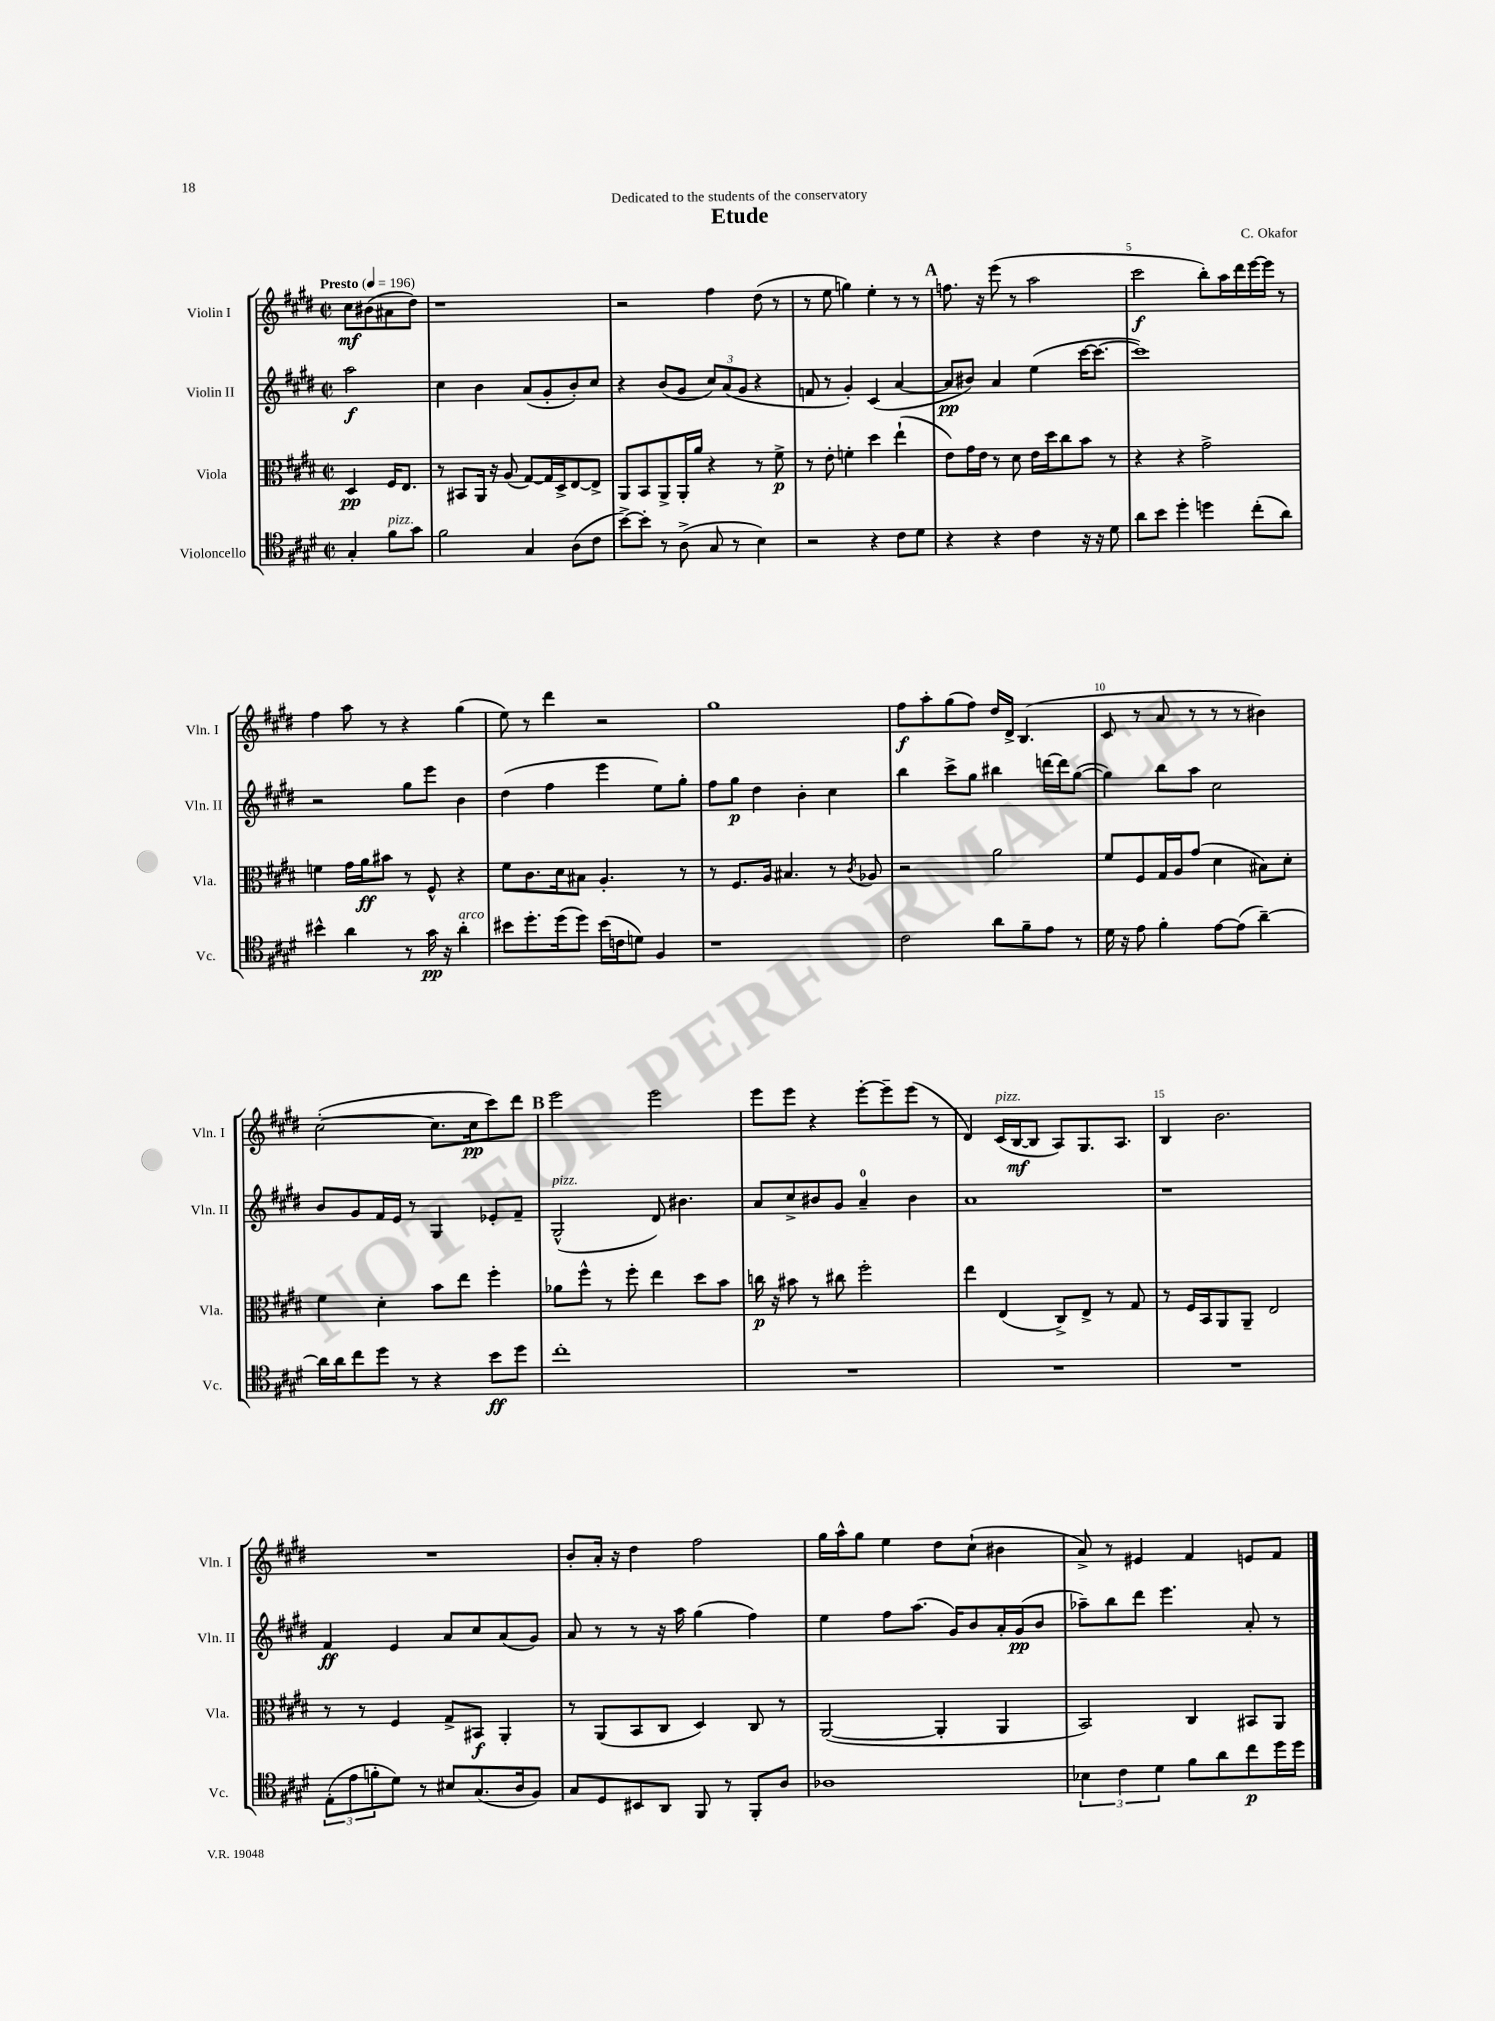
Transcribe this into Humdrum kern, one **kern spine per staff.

**kern	**kern	**kern	**kern
*staff4	*staff3	*staff2	*staff1
*clefC4	*clefC3	*clefG2	*clefG2
*k[f#c#g#d#]	*k[f#c#g#d#]	*k[f#c#g#d#]	*k[f#c#g#d#]
*M2/2	*M2/2	*M2/2	*M2/2
*met(c|)	*met(c|)	*met(c|)	*met(c|)
*MM196	*MM196	*MM196	*MM196
4G#'	4D#	2aa	8cc#
.	.	.	(8b#
8f#	16F#	.	8a#
.	8.E	.	.
8g#	.	.	8dd#)
=	=	=	=
2f#	8r	4cc#	1r
.	8BB#	.	.
.	16AA	4b	.
.	16r	.	.
.	(8A	.	.
4G#	[8G#)	(8a	.
.	16G#]	8g#'	.
.	16D#^	.	.
(8A	[8E	8b')	.
8c#	8E^]	8cc#	.
=	=	=	=
[8b^)	8AA	4r	2r
8b']	8BB	.	.
8r	8AA^	(8b	.
(8A^	16AA'	8g#	.
.	16a	.	.
8G#	4r	12cc#)	4ff#
.	.	(12a	.
8r	.	.	.
.	.	12g#	.
4B)	8r	4r	(8dd#
.	8f#^	.	8r
=	=	=	=
2r	8r	8f	8r
.	8e'	8r	8ee
.	4f'	4g#')	4gg)
4r	4dd#	(4c#	4ee'
8c#	(4ee`	[4a	8r
8d#	.	.	8r
=	=	=	=
4r	8e)	8a]	8.ff
.	16g#	8b#)	.
.	16e	.	16r
4r	8r	4a	(8eee
.	8d#	.	8r
4c#	16e	(4ee	2aa
.	16dd#	.	.
.	8cc#	.	.
16r	8b	[16ccc#	.
16r	.	8.ccc#_	.
8d#	8r	.	.
=	=	=	=
8a	4r	1ccc#])	2ccc#
8b	.	.	.
4dd#'	4r	.	.
4dd	2g#^	.	8bb')
.	.	.	16aa
.	.	.	16ddd#
(8cc#'	.	.	[16eee
.	.	.	16eee]
8a)	.	.	8r
=	=	=	=
4b#^^	4f	2r	4ff#
4a	16g#	.	8aa
.	16a	.	.
.	8b#	.	8r
8r	8r	8gg#	4r
16g#	8F#^^	8eee	.
16r	.	.	.
4a'	4r	4b	(4gg#
=	=	=	=
8b#	8f#	(4dd#	8ee)
8.dd#'	8.c#	.	8r
.	.	4ff#	4ddd#
(16dd#	16d#	.	.
8dd#)	8B#	.	.
(16b#	4.A'	4eee	2r
16c	.	.	.
8d)	.	.	.
4F#	.	8ee)	.
.	8r	8gg#'	.
=	=	=	=
1r	8r	8ff#	1gg#
.	8.F#	8gg#	.
.	.	4dd#	.
.	16A	.	.
.	4.B#	.	.
.	.	4b'	.
.	8r	4cc#	.
.	8qc#	.	.
.	8A-	.	.
=	=	=	=
2c#	2r	4bb	8ff#
.	.	.	8aa'
.	.	8ccc#^	(8gg#
.	.	8gg#	8ff#)
8a	2a	4bb#	16dd#
.	.	.	16d#^
8f#~	.	.	(4.B
8e	.	[16ddd	.
.	.	16ddd]	.
8r	.	([8gg#	.
=	=	=	=
16d#	8f#	4gg#])	8c#
16r	.	.	.
8e	8F#	.	8r
4f#'	16G#	8bb	8a
.	16A	.	.
.	(8g#	8aa	8r
[8e	4d#	2cc#	8r
(8e]	.	.	8r
[4a~)	8B#)	.	4b#)
.	8d#'	.	.
=	=	=	=
16a]	4f#	8b	([2cc#'
16a	.	.	.
8cc#	.	8g#	.
8dd#	4d#'	16f#	.
.	.	16e	.
8r	.	8r	.
4r	8b	4G#	8.cc#]
.	8ee	.	.
.	.	.	16cc#
8b	4ff#'	8e-'	8ccc#)
8dd#	.	8f#~	8ddd#
=	=	=	=
1cc#'	8a-	(2G#^^	2eee
.	8ff#^^	.	.
.	8r	.	.
.	8ff#'	.	.
.	4ee	8d#)	2eee
.	.	4.b#	.
.	8dd#	.	.
.	8b	.	.
=	=	=	=
1r	16cc	8a	8eee
.	16r	.	.
.	8b#	8cc#^	8eee
.	8r	8b#	4r
.	8cc#	8g#	.
.	2ff#'	4a~	[8eee'
.	.	.	8eee~]
.	.	4b#	(8eee
.	.	.	8r
=	=	=	=
1r	4ee	1a	4d#)
.	(4E	.	(16c#
.	.	.	[16B
.	.	.	8B]
.	8C#^)	.	8A)
.	8E^	.	8.G#
.	8r	.	.
.	.	.	8.A
.	8G#	.	.
=	=	=	=
1r	8r	1r	4B
.	16F#	.	.
.	16BB	.	.
.	8AA	.	2.b
.	8AA~	.	.
.	2E	.	.
=	=	=	=
(12E'	8r	4f#	1r
12e	.	.	.
.	8r	.	.
12f'	.	.	.
8d#)	4F#	4e	.
8r	.	.	.
8B#	8G#^	8a	.
(8.G#	8BB#	8cc#	.
.	4AA'	(8a	.
16A	.	.	.
8F#)	.	8g#)	.
=	=	=	=
8G#	8r	8a	8b'
8D#	(8AA	8r	16a'
.	.	.	16r
8BB#	8BB	8r	4dd#
8AA	8C#	16r	.
.	.	16aa	.
8FF#	4D#)	(4gg#	2ff#
8r	.	.	.
8FF#'	8C#	4ff#)	.
8A	8r	.	.
=	=	=	=
1A-	([2AA	4ee	16gg#
.	.	.	16aa^^
.	.	.	8gg#
.	.	8ff#	4ee
.	.	(8.aa	.
.	4AA']	.	8dd#
.	.	16g#)	.
.	.	8b	(8cc#`
.	4AA	16a'	4b#
.	.	(16g#	.
.	.	8b	.
=	=	=	=
6B-	2BB)	8aa-~)	8a^)
.	.	8bb	8r
6c#	.	.	.
.	.	8ddd#	4e#
6d#	.	.	.
.	.	4.eee	.
8f#	4C#	.	4f#
8a	.	.	.
8cc#	8BB#	8a'	8e
16dd#	8AA	8r	8f#
16dd#	.	.	.
==	==	==	==
*-	*-	*-	*-
